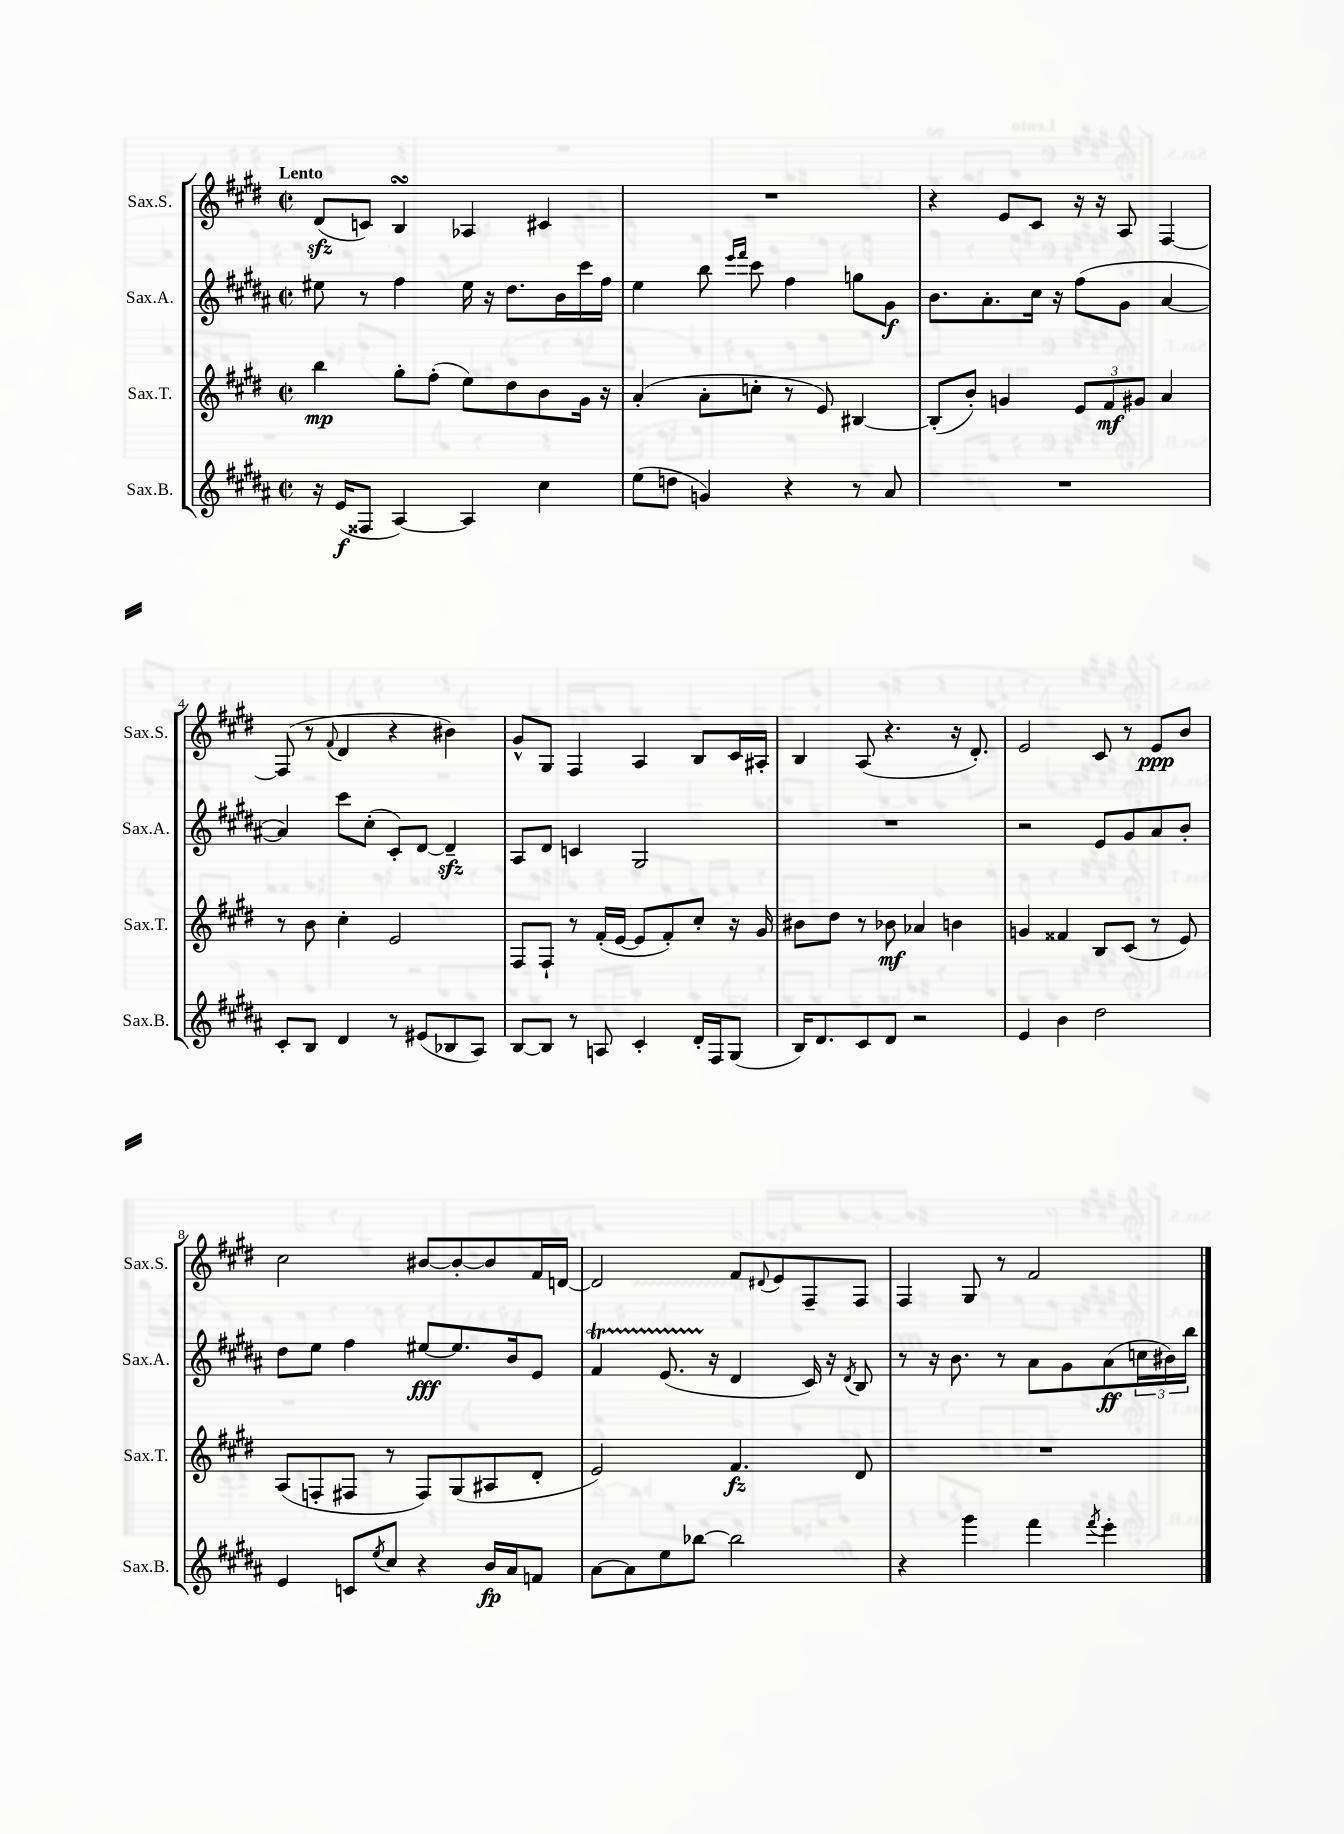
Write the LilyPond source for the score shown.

<<
\new StaffGroup <<
\new Staff = "s0" \with { instrumentName = "Sax.S." shortInstrumentName = "Sax.S." } {
    \clef treble \key e \major \defaultTimeSignature \time 2/2 \tempo "Lento"
    dis'8\sfz( c'8) b4\turn aes4 cis'4 |
    R1 |
    r4 e'8 cis'8 r16 r16 a8 fis4~ |
    fis8( r8 \appoggiatura { fis'8 } dis'4 r4 bis'4) |
    gis'8-^ gis8 fis4 a4 b8 cis'16 ais16-. |
    b4 a8( r4. r16 dis'8.-.) |
    e'2 cis'8 r8 e'8\ppp b'8 |
    cis''2 bis'8~ bis'8~-. bis'8 fis'16 d'16~ |
    d'2 fis'8 \appoggiatura { dis'8 } e'8 fis8-- fis8 |
    fis4 gis8 r8 fis'2 \bar "|." |
}
\new Staff = "s1" \with { instrumentName = "Sax.A." shortInstrumentName = "Sax.A." } {
    \clef treble \key b \major \defaultTimeSignature \time 2/2
    eis''8 r8 fis''4 eis''16 r16 dis''8. b'16 cis'''16 fis''16 |
    e''4 b''8 \grace { e'''16 fis'''16 } cis'''8 fis''4 g''8 gis'8\f |
    b'8. ais'8.-. cis''16 r16 fis''8( gis'8 ais'4~ |
    ais'4) cis'''8 cis''8-.( cis'8-.) dis'8~ dis'4--\sfz |
    ais8 dis'8 c'4 gis2 |
    R1 |
    r2 e'8 gis'8 ais'8 b'8-. |
    dis''8 e''8 fis''4 eis''8~\fff eis''8. b'16 e'8 |
    fis'4\startTrillSpan e'8.( r16\stopTrillSpan dis'4 cis'16) r16 \acciaccatura { dis'8 } b8 |
    r8 r16 b'8. r8 ais'8 gis'8 ais'8\ff( \tuplet 3/2 { c''16 bis'16) b''16 } \bar "|." |
}
\new Staff = "s2" \with { instrumentName = "Sax.T." shortInstrumentName = "Sax.T." } {
    \clef treble \key e \major \defaultTimeSignature \time 2/2
    b''4\mp gis''8-. fis''8-.( e''8) dis''8 b'8 gis'16 r16 |
    a'4-.( a'8-. c''8-. r8 e'8) bis4~ |
    bis8-.( b'8-.) g'4 \tuplet 3/2 { e'8 fis'8\mf gis'8 } a'4 |
    r8 b'8 cis''4-. e'2 |
    fis8 fis8-! r8 fis'16-.( e'16~ e'8 fis'8-.) cis''8-. r16 gis'16 |
    bis'8 dis''8 r8 bes'8\mf aes'4 b'4 |
    g'4 fisis'4 b8 cis'8( r8 e'8) |
    a8( f8-. fis8 r8 fis8) gis8( ais8 dis'8-. |
    e'2) fis'4.\fz dis'8 |
    R1 \bar "|." |
}
\new Staff = "s3" \with { instrumentName = "Sax.B." shortInstrumentName = "Sax.B." } {
    \clef treble \key b \major \defaultTimeSignature \time 2/2
    r16 e'16\f( fisis8 ais4~) ais4 cis''4 |
    e''8( d''8 g'4) r4 r8 ais'8 |
    R1 |
    cis'8-. b8 dis'4 r8 eis'8( bes8 ais8) |
    b8~ b8 r8 a8 cis'4-. dis'16-. fis16 gis8( |
    b16) dis'8. cis'8 dis'8 r2 |
    e'4 b'4 dis''2 |
    e'4 c'8 \acciaccatura { e''8 } cis''8 r4 b'16\fp ais'16 f'8 |
    ais'8~ ais'8 e''8 bes''8~ bes''2 |
    r4 gis'''4 fis'''4 \acciaccatura { fis'''8 } e'''4-. \bar "|." |
}
>>
>>
